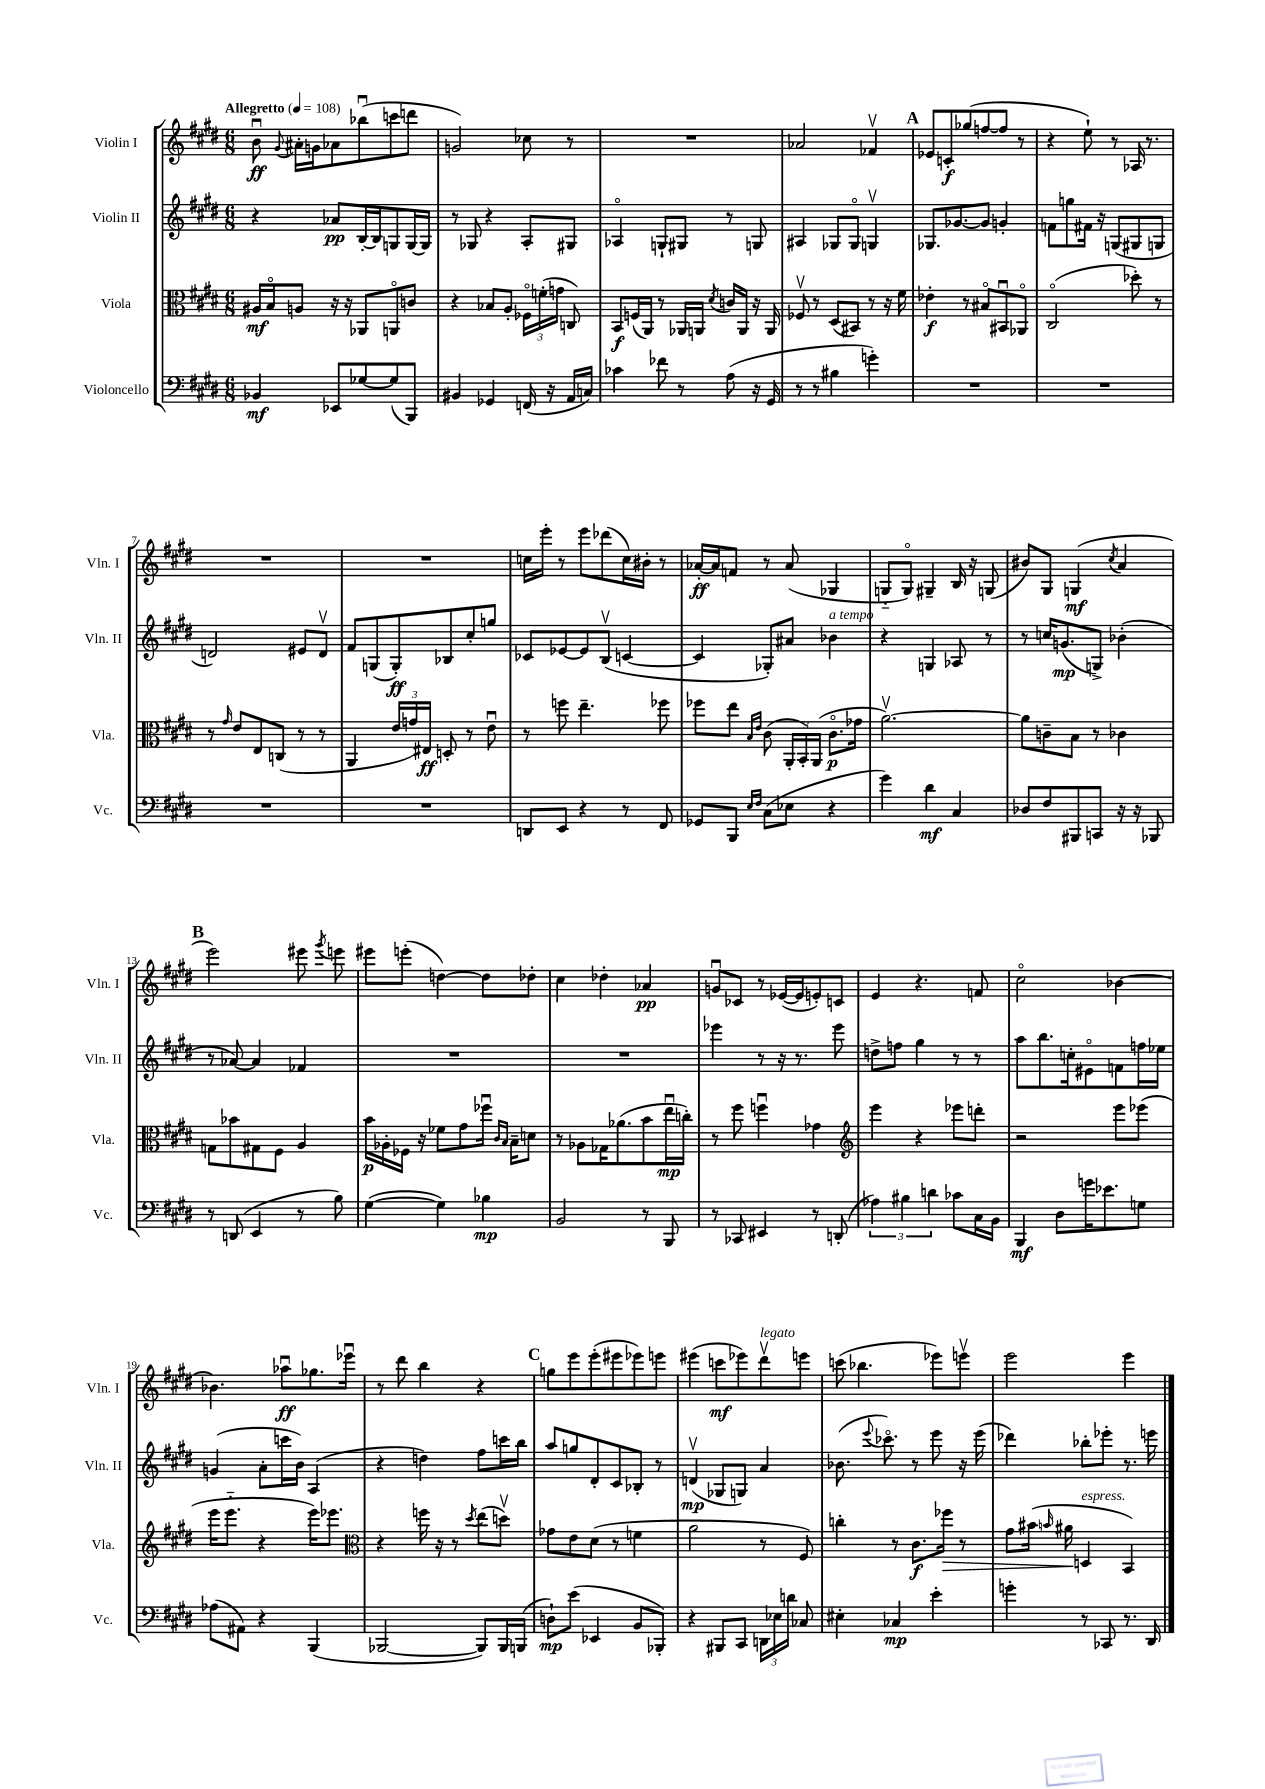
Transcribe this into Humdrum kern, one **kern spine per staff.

**kern	**kern	**kern	**kern
*staff4	*staff3	*staff2	*staff1
*clefF4	*clefC3	*clefG2	*clefG2
*k[f#c#g#d#]	*k[f#c#g#d#]	*k[f#c#g#d#]	*k[f#c#g#d#]
*M6/8	*M6/8	*M6/8	*M6/8
*MM108	*MM108	*MM108	*MM108
4BB-/	16A#/LL	4r	8bu\
.	16Bo/J	.	.
.	.	.	8qqg#/
.	8A/J	.	16a#'\LL
.	.	.	16g\J
8EE-/L	16r	8a-/L	8a-\
.	16r	.	.
[8G-/	8AA-/L	[16B'/L	(8bb-u\
.	.	16B/]J	.
(8G-/]	8AAo/	8G/	8ccc\
8BBB/J)	8c/J	[16G/L	8ddd\J
.	.	16G/]JJ	.
=	=	=	=
4BB#/	4r	8r	2g/)
.	.	8G-/	.
4GG-/	8B-/L	4r	.
.	8A'/J	.	.
(16FF/	24F-o\LL	8A'/L	8cc-\
.	(24f'\	.	.
16r	.	.	.
.	24g\JJ	.	.
16AA/LL	8C/)	8G#/J	8r
16C/JJ)	.	.	.
=	=	=	=
4c-\	8BB/L	4A-o/	2.r
.	(16F/L	.	.
.	16AA/JJ)	.	.
8f-\	8r	8G`/L	.
8r	16AA-/LL	8G#/J	.
.	16AA/JJ	.	.
.	8qd#/	.	.
(8A\	16c/LL	8r	.
.	16AA/JJ	.	.
16r	16r	8G/	.
16GG#/	16AA/	.	.
=	=	=	=
8r	8F-v/	4A#/	2a-/
8r	8r	.	.
4B#\	(8D#/L	8G-/L	.
.	8BB#/J)	8G-o/J	.
4g'\)	8r	4Gv/	4f-v/
.	16r	.	.
.	16f#\	.	.
=	=	=	=
2.r	4e-'\	8.G-/L	8e-/L
.	.	.	8c'/
.	.	[8.g-/	.
.	8r	.	(8gg-/
.	8B#o/L	8g-/]J	[8ff/
.	8BB#u/	4g'/	8ff/]J
.	8AA-o/J	.	8r
=	=	=	=
2.r	(2C#o/	8f\L	4r
.	.	8gg\	.
.	.	16f#\Jk	8ee`\)
.	.	16r	.
.	.	(8G/L	8r
.	8dd-'\)	8G#/	16A-/
.	.	.	8.r
.	8r	8G/J	.
=	=	=	=
2.r	8r	2d/)	2.r
.	16qqg#/	.	.
.	8e/L	.	.
.	8E/	.	.
.	(8C/J	.	.
.	8r	8e#/L	.
.	8r	8dv/J	.
=	=	=	=
2.r	4AA/	8f#/L	2.r
.	.	(8G/	.
.	24e/LL	8G'/)	.
.	24g/)	.	.
.	24E#/JJ	.	.
.	8D'/	8B-/	.
.	8r	8cc#'/	.
.	8eu\	8gg/J	.
=	=	=	=
8DD/L	8r	8c-/L	16cc\LL
.	.	.	16eee'\JJ
8EE/J	8ff\	[8e-/	8r
4r	4.ee~\	8e-/]	8eee\L
.	.	(8Bv/J	(8ddd-\
8r	.	[4c/	16cc\L)
.	.	.	16b#'\JJ
8FF#/	8ff-\	.	8r
=	=	=	=
8GG-/L	8ff-\L	4c/]	[16a-'/LL
.	.	.	16a-/]J
8BBB/J	8ee\J	.	8f/J
16qqE/LL	16qqB/LL	.	.
16qqF#/JJ	16qqe/JJ	.	.
(8C#\L	(8c#\	8G-'/L)	8r
8E-\J	24AA'/LL	8a#/J	(8a-/
.	24BB'/)	.	.
.	(24AA/JJ	.	.
4r	8.c#o\L	4b-\	4G-/
.	16g-\Jk	.	.
=	=	=	=
4g#\)	[2.av\)	4r	8G'~/L
.	.	.	8Go/J)
4d#\	.	4G/	4G#~/
4C#/	.	8A-/	16B/
.	.	.	16r
.	.	8r	(8G/
=	=	=	=
8D-/L	8a\]L	8r	8b#/L)
8F#/	8c~\	16cc/LK	8G#/J
.	.	(8.g/	.
8BBB#/	8B\J	.	(4G/
8CC/J	8r	8G^/J)	.
.	.	.	8qcc#/
16r	4c-\	(4b-'\	4a/
16r	.	.	.
8BBB-/	.	.	.
=	=	=	=
8r	8G\L	8r	2eee\)
(8DD/	8b-\	[8a-/)	.
4EE/	8G#\	4a-/]	.
.	8F#\J	.	.
8r	4A/	4f-/	8eee#\
.	.	.	8qggg#/
8B\)	.	.	8eee\
=	=	=	=
([4G#\	16b\LL	2.r	8eee#\L
.	16A-'\	.	.
.	16F-\JJ	.	(8eee'\J
.	16r	.	.
4G#\])	8f-\L	.	[4dd\)
.	8g#\	.	.
4B-\	16ff-u\Jk	.	8dd\]L
.	16qqc#/LL	.	.
.	16qqB/JJ	.	.
.	16B~\LK	.	.
.	8d\J	.	8dd-'\J
=	=	=	=
2BB/	8r	2.r	4cc#\
.	8A-\L	.	.
.	16G-\K	.	4dd-'\
.	(8.a-\	.	.
8r	8b\	.	4a-/
8BBB/	16eeu\L	.	.
.	16cc'\JJ)	.	.
=	=	=	=
8r	8r	4eee-\	8gu/L
8CC-/	8ff#\	.	8c-/J
4EE#/	4ffu\	8r	8r
.	.	16r	([16e-/LL
.	.	8.r	16e-/]J
8r	4g-\	.	8e'/)
(8DD'/	.	8eee-\	8c/J
=	=	=	=
*	*clefG2	*	*
6A-\)	4eee\	8dd^\L	4e/
.	.	8ff\J	.
6B#\	.	.	.
.	4r	4gg#\	4.r
6d\	.	.	.
8c-\L	8eee-\L	8r	.
16C#\L	8ddd'\J	8r	8f/
16BB\JJ	.	.	.
=	=	=	=
4BBB/	2r	8aa\L	2cc#o\
.	.	8.bb\	.
8D#\L	.	.	.
.	.	16cc'\k	.
16g\K	.	8e#o\	.
8.e-\	.	.	.
.	8eee\L	8f\	[4b-\
8G\J	(8eee-\J	16ff\L	.
.	.	16ee-\JJ	.
=	=	=	=
(8A-\L	16eee\LK	(4g/	4.b-\]
.	8.eee'~\J	.	.
8AA#\J)	.	.	.
4r	4r	8a'\L	.
.	.	16ccc\L	8aa-u\L
.	.	16b\JJ)	.
(4BBB/	16eee\LK)	(4A/	8.gg-\
.	8.eee-\J	.	.
.	.	.	16eee-u\Jk
=	=	=	=
*	*clefC3	*	*
[2BBB-/	4r	4r	8r
.	.	.	8ddd#\
.	16ff\	4dd\)	4bb\
.	16r	.	.
.	8r	.	.
.	8qdd#/	.	.
8BBB-/]L)	(8ee\L	8ff#\L	4r
16BBB-/L	8ddv\J)	16ccc\L	.
(16BBB/JJ	.	16bb\JJ	.
=	=	=	=
8D`\L)	8g-\L	8aa/L	8gg\L
(8e\J	8e\	8gg/	8eee\
4EE-/	(8d#\J	8d#'/	(8eee'\
.	8r	8c#/	8eee#\
8BB/L	4f\	8B-'/J	8eee-\)
8BBB-'/J)	.	8r	8eee\J
=	=	=	=
4r	2a\	(4dv/	(4eee#\
8BBB#/L	.	8G-/L	8ccc\L
8CC#/J	.	8G/J)	8eee-\)
24DD\LL	8r	4a/	8ddd#v\
24E-\	.	.	.
24d\JJ	.	.	.
8C-/	8F#/)	.	8eee\J
=	=	=	=
4E#'\	4cc'\	(8.b-\	(8ccc\
.	.	.	4.bb-\
.	.	8qqeee/	.
.	.	8.ccc-o\)	.
4C-/	8r	.	.
.	8.c#\L	8r	.
4e'\	.	8eee\	8eee-\L)
.	16ff-\Jk	.	.
.	8r	16r	8eeev\J
.	.	(16eee\	.
=	=	=	=
4g'\	8g#\L	4ddd-\)	2eee\
.	(16b#\Jk	.	.
.	16qqb/	.	.
.	16a#\	.	.
8r	4D/	8bb-'\L	.
8CC-/	.	8eee-'\J	.
8.r	4BB/)	8.r	4eee\
16DD#/	.	16eee\	.
==	==	==	==
*-	*-	*-	*-
